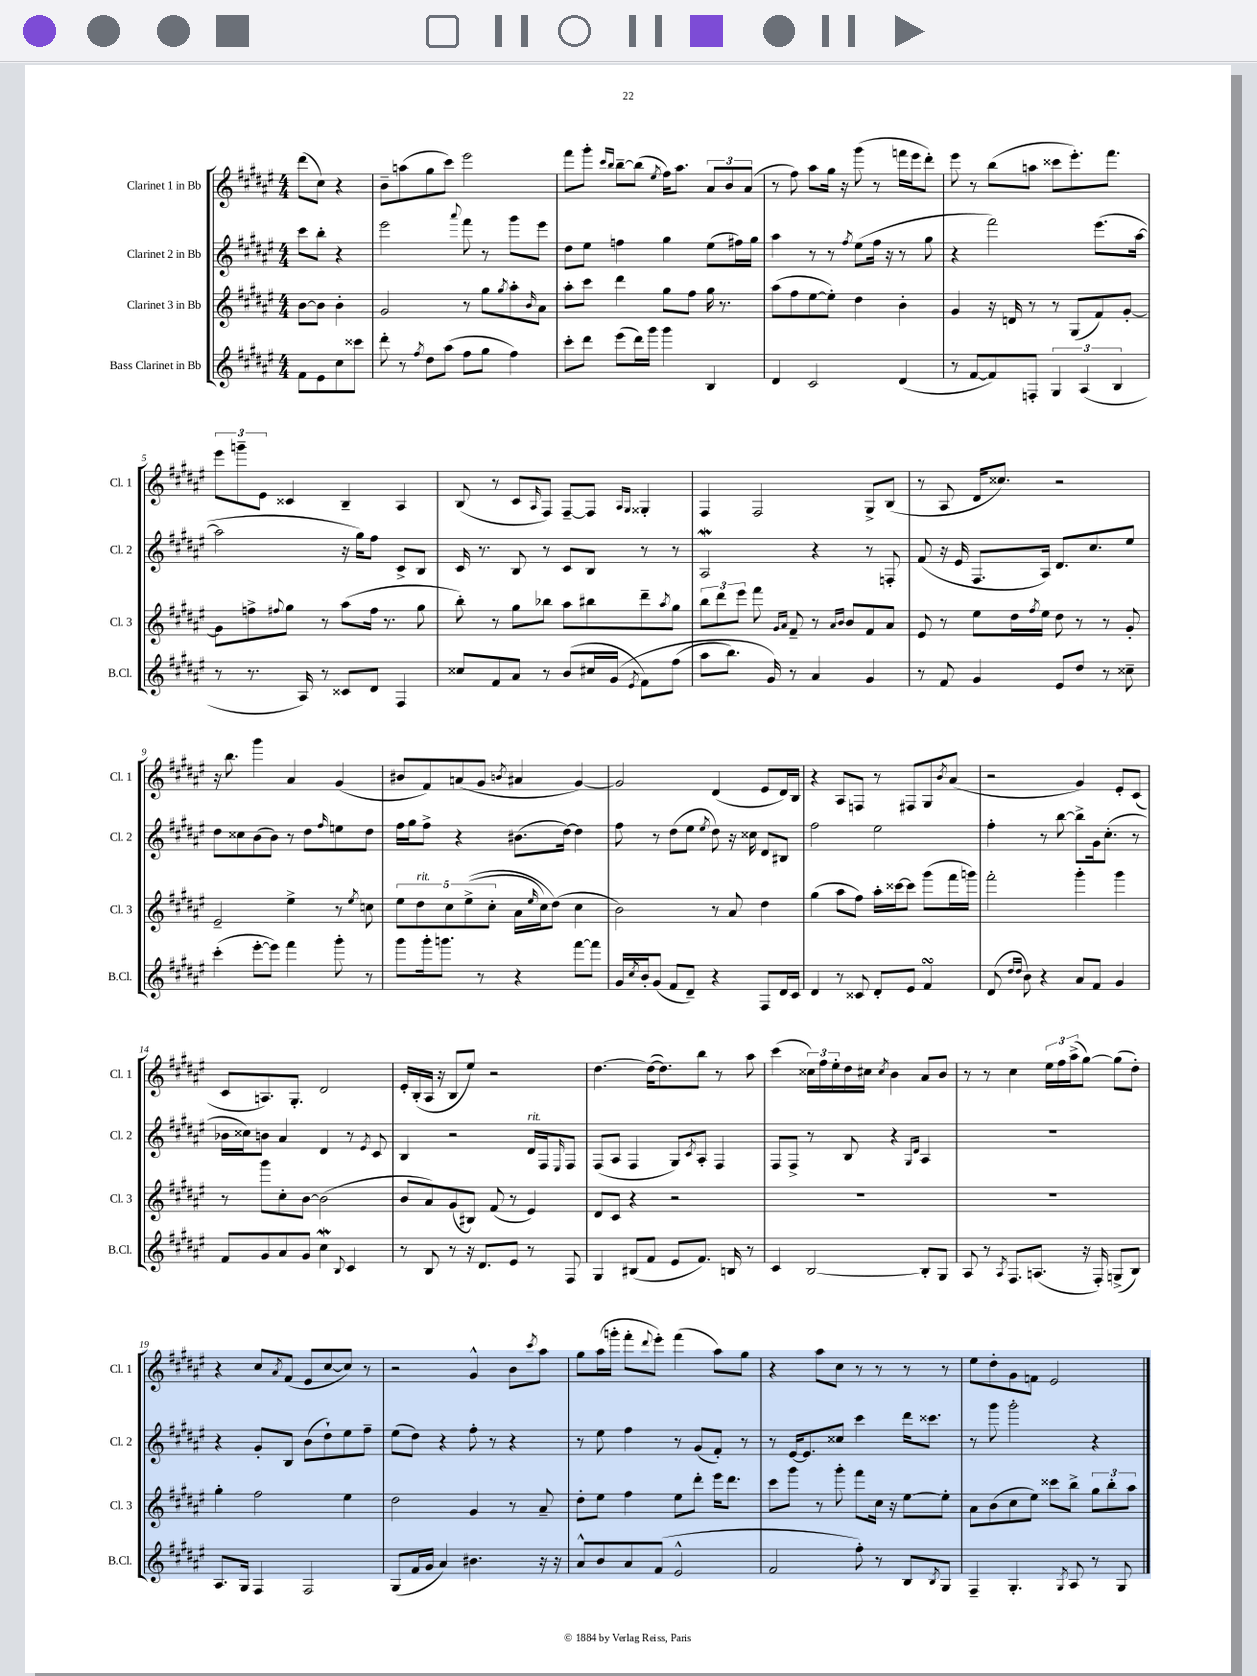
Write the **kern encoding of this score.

**kern	**kern	**kern	**kern
*staff4	*staff3	*staff2	*staff1
*clefG2	*clefG2	*clefG2	*clefG2
*k[f#c#g#d#a#e#]	*k[f#c#g#d#a#e#]	*k[f#c#g#d#a#e#]	*k[f#c#g#d#a#e#]
*M4/4	*M4/4	*M4/4	*M4/4
8f#\L	[8b\L	8ccc#\L	(8ddd#\L
8e#\	8b\]J	8bb'\J	8cc#\J)
8cc#\	4b'\	4r	4r
8ccc##\J	.	.	.
=	=	=	=
8ddd#'\	2g#/	2eee#\	8b~\L
8r	.	.	(8aa\
8qff#/	.	.	.
8dd#\L	.	.	8gg#\
(8aa#\J	.	.	8ccc#\J)
.	.	8qqaaa#/	.
8ff#\L	8r	8fff#\	2eee#\
8gg#\J	8gg#\L	8r	.
.	8qgg#/	.	.
4ff#\)	8aa#'\	8ggg#\L	.
.	16qqb/	.	.
.	8a#\J	8eee#\J	.
=	=	=	=
8ccc#'\L	8aa#'\L	8dd#\L	8fff#\L
8ddd#\J	8ccc#\J	8ee#\J	8ggg#'\J
.	.	.	16qqccc#/LL
.	.	.	16qqbb/JJ
(8eee#\L	4ddd#\	4ff\	[8bb~\L
16ddd#\L)	.	.	(8bb\]J
16ggg#\JJ	.	.	.
.	.	.	8qee#/
4ggg#\	8gg#\L	4gg#\	16ff#\LK)
.	.	.	8.aa#\J
.	8ff#\J	.	.
4B/	16gg#\	(8ee#\L	12a#/L
.	8.r	.	.
.	.	.	12b/
.	.	16ff#\L)	.
.	.	.	(12a#/J
.	.	16gg#\JJ	.
=	=	=	=
4d#/	(8aa#\L	4aa#\	8r
.	8ff#\	.	8ff#\)
2c#/	[8ee#\	8r	8aa#\L
.	8ee#'\]J)	8r	16gg#\Jk
.	.	.	16r
.	.	8qff#/	.
.	4dd#\	(8ee#\L	(8ggg#\
.	.	16ff#\Jk	8r
.	.	16r	.
(4d#/	4b'\	8r	16fff\LL
.	.	.	16eee#\J
.	.	8gg#\	8ddd#'\J)
=	=	=	=
8r	4g#/	4r	8eee#\
[8f#/L	.	.	8r
8f#/])	16r	2fff#\)	(8bb\L
.	16d/	.	.
8F'/J	8r	.	8aa\J
6G#/	8r	.	8ccc##\L
.	(8G#/L	.	8.eee#'\)
(6A#/	.	.	.
.	8f#/)	(8.eee#\L	.
.	.	.	8.fff#\J
6B/	.	.	.
.	[8g#'/J	.	.
.	.	[16aa#\Jk	.
=	=	=	=
8r	8g#\]L	2aa#\]	12eee#\L
.	.	.	12ggg~\
8.r	8ff^\	.	.
.	.	.	12e#\J
.	8qqff#/	.	.
.	8gg#\J	.	4c##/
16A#/)	.	.	.
8r	8r	.	.
8c##/L	(8aa#\L	16r	4B~/
.	.	16gg#\LK)	.
8d#/J	16ff#\Jk	8ff#\J	.
.	8.r	.	.
4F#/	.	8c#^/L	4A#/
.	8gg#\	8B/J	.
=	=	=	=
8cc##/L	8bb'\)	16c#/	(8B/
.	.	8.r	.
8f#/	8r	.	8r
8a#/J	8gg#\L	8B/	8c#/L
.	.	.	16qqA#/
8r	8bb-\J	8r	8F#/J)
(8b/L	8aa#\L	8c#/L	[8F#~/L
16cc#/L	8bb#\	8B/J	8F#/]J
&(16g#/JJ	.	.	.
.	.	.	16qqA#/LL
8qe#/	.	.	16qqG#/JJ
8f#\L)	8ddd#~\	8r	4G##'/
.	8qaa#/	.	.
(8ff#\J	8gg#\J	8r	.
=	=	=	=
8aa#\L	12bb\L	2A#/	4F#/
.	12ddd#\	.	.
8.bb\J)	.	.	.
.	12eee#\J	.	.
.	8fff#\	.	2F#/
16g#/&)	.	.	.
.	16qqg#/LL	.	.
.	16qqa#/JJ	.	.
8r	8f#~/	.	.
4a#/	8r	4r	.
.	16qqa#/LL	.	.
.	16qqb/JJ	.	.
.	8b/L	.	.
4g#/	8f#/	8r	8G#^/L
.	8a#/J	8F'/	(8B/J
=	=	=	=
8r	8e#/	(8f#/	8r
8f#/	8r	16r	8A#/
.	.	16e#/	.
4g#/	8ee#\L	8.F#/L	16d#/LK
.	.	.	8.cc##/J)
.	16dd#\L	.	.
.	8qff#/	.	.
.	16ee#\JJ	16A#/Jk)	.
8e#/L	8dd#\	8.d#/L	2r
8dd#/J	8r	.	.
.	.	8.cc#/	.
8r	8r	.	.
8cc##~\	8g#'/	8ee#/J	.
=	=	=	=
(4ccc#'\	2e#~/	8dd#\L	16r
.	.	.	8.bb\
.	.	8cc##\	.
[8eee#'\L	.	(8b\	4ggg#\
8eee#\]J)	.	8b\J)	.
4fff#\	4ee#^\	8r	4a#/
.	.	8dd#\L	.
.	.	16qqff#/	.
8ggg#'\	8r	8ee\	(4g#/
.	8qee#/	.	.
8r	8cc\	8dd#\J	.
=	=	=	=
8ggg#\L	10ee#\L	16ff#\LL	8b#/L
.	.	16gg#\J	.
.	10dd#\	.	.
16ggg#'\k	.	8ff#^\J	8f#/)
8.ggg\J	.	.	.
.	10cc#\	.	.
.	.	4r	(8a/
.	&((10ee#^\	.	.
8r	.	.	8g#/J
.	10cc#'\J	.	.
.	.	.	8qb/
4r	16a#\LL	(8.b#\L	4a#/
.	16qqee#/	.	.
.	16cc#\J)	.	.
.	(8dd#\J&)	.	.
.	.	[16dd#\Jk)	.
[8fff#\L	4cc#\	4dd#\]	[4g#/)
8fff#\]J	.	.	.
=	=	=	=
16g#/LL	2b\)	8ff#\	2g#/]
8qcc#/	.	.	.
16b'/J	.	.	.
(8g#/J	.	8r	.
8f#/L	.	(8dd#\L	.
8d#~/J)	.	8ee#\J	.
.	.	8qee#/	.
4r	8r	8dd#\)	(4d#/
.	8a#/	16r	.
.	.	16cc##\	.
8F#/L	4dd#\	8d#/L	8e#/L
16d#/L	.	8B#/J	16d#/L)
16c#/JJ	.	.	16B/JJ
=	=	=	=
4d#/	(4gg#\	2ff#\	4r
8r	8aa#\L	.	8A#/L
8c##/	8ff#\J)	.	8F/J
8d#'/L	16aa#'\LL	2ee#\	8r
.	[16ccc##\J	.	.
8e#/J	8ccc##\]J	.	8F#/L
4f#/	(8ggg#\L	.	8G#/
.	.	.	8qb/
.	16fff#\L	.	(8a#/J
.	16ggg\JJ)	.	.
=	=	=	=
(8d#/	2fff#'\	4ff#'\	2r
16qqdd#/LL	.	.	.
16qqdd#/JJ	.	.	.
8b\)	.	.	.
4r	.	8r	.
.	.	[8bb\	.
8a#/L	4ggg#'\	8bb^\]L	4g#/)
8f#/J	.	16g#\k	.
.	.	(8.cc#'\J	.
4g#/	4ggg#\	.	8e#'/L
.	.	8r	(8c#/J
=	=	=	=
8f#/L	8r	16b-\LL	8c#/L
.	.	16cc##\J)	.
8g#/	8ggg#\L	8b\J	8.A/)
8a#/	8cc#'\	4a#/	.
.	.	.	8.G#'/J
8g#/J	[8b\J	.	.
4cc#\	(2b\]	4d#/	2d#/
8qqB/	.	.	.
4c#/	.	8r	.
.	.	8qe#/	.
.	.	8c#/	.
=	=	=	=
8r	8b/L	4B/	16e#'/LL
.	.	.	(16B'/
8B/	8a#/)	.	16A#/JJ
.	.	.	16r
8r	(8g#/	2r	8B/L
16r	8B#/J)	.	8ee#/J)
8.d#/L	.	.	.
.	(8f#/	.	2r
8e#/J	8r	.	.
8r	4e#/)	16d#/LL	.
.	.	16F#/J	.
.	.	16qqE#/	.
8F#/	.	8F#/J	.
=	=	=	=
4G#/	8d#/L	(8F#/L	[4.dd#\
.	8c#/J	8A#/J	.
(8B#/L	4r	4F#/	.
8f#/J	.	.	(16dd#\_LK
.	.	.	8.dd#\])
8e#/L	2r	8G#/L)	.
.	.	8qc#/	.
8.f#/J)	.	8A#'/J	8bb\J
.	.	4F#/	8r
16B/	.	.	.
8r	.	.	8aa#\
=	=	=	=
4c#/	1r	8F#/L	(4ccc#\
.	.	8F#^/J	.
[2B/	.	8r	24cc##\LL)
.	.	.	24ff#\
.	.	.	24ee#'\
.	.	8B/	16dd#\
.	.	.	16cc#\JJ
.	.	.	8qcc#/
.	.	4r	4b\
.	.	16qqG#/LL	.
.	.	16qqd#/JJ	.
8B'/]L	.	4A#/	8a#/L
8G#/J	.	.	8b/J
=	=	=	=
8A#/	1r	1r	8r
8r	.	.	8r
8qA#/	.	.	.
8.F#/L	.	.	4cc#\
(8.A/J	.	.	.
.	.	.	24ee#\LL
.	.	.	24ff#\
.	.	.	(24aa#^\J
16r	.	.	[8gg#\J)
16F#'/)	.	.	.
(8G^/L	.	.	(8gg#\]L
8B/J)	.	.	8dd#'\J)
=	=	=	=
8.A#/L	4gg#'\	4r	4r
16G#/Jk	.	.	.
4F#/	2ff#\	8g#'/L	8cc#/L
.	.	.	8qa#/
.	.	8B/J	(8f#/J
2F#/	.	(8b\L	8e#/L
.	.	8dd#`\)	[8cc#/
.	4ee#\	8ee#\	8cc#/]J)
.	.	8ff#~\J	8r
=	=	=	=
(8G#/L	2dd#\	(8ee#\L	2r
16f#/L	.	8dd#\J)	.
16g#/JJ	.	.	.
4a#/)	.	4r	.
4.b#\	4g#/	8ff#'\	4g#^^/
.	.	8r	.
.	8r	4r	8b\L
.	.	.	8qccc#/
16r	8a#~/	.	8aa#\J
16r	.	.	.
=	=	=	=
8a#^^/L	8dd#'\L	8r	8gg#\L
8b/	8ee#\J	8ee#\	(16aa#\L
.	.	.	16ggg'\JJ
8a#/	4ff#\	4ff#\	8fff#'\L
.	.	.	8qqddd#/
(8f#/J	.	.	8eee#'\J)
2e#^^/	8ee#\L	8r	(4fff#\
.	8ddd#'\J	(8g#/L	.
.	16eee#\LK	8f#'/J)	8aa#\L)
.	8.ddd#\J	.	.
.	.	8r	8gg#\J
=	=	=	=
2f#/	8ccc#\L	8r	4r
.	8ggg#\J	[16e#/LK	.
.	.	8.e#/]	.
.	8r	.	8aa#\L
.	8ggg#'\	8cc##/J	8cc#\J
8ff#'\)	8fff#\L	4ccc#\	8r
8r	16cc#\Jk	.	8r
.	16r	.	.
8B/L	[8ee#\L	16ddd#\LK	8r
.	.	8.ccc##\J	.
8qB/	.	.	.
8G#/J	8ee#'\]J	.	8r
=	=	=	=
4F#~/	8a#\L	8r	8ee#\L
.	(8b\	8ggg#\	8dd#'\
4.G#'/	8cc#\	2ggg#'\	8g#\
.	8ee#\J)	.	8f\J
.	8ccc##\L	.	2e#/
8qG#/	.	.	.
8A#/	8bb^\J	.	.
8r	12gg#\L	4r	.
.	12bb'\	.	.
8G#/	.	.	.
.	12aa#\J	.	.
==	==	==	==
*-	*-	*-	*-
